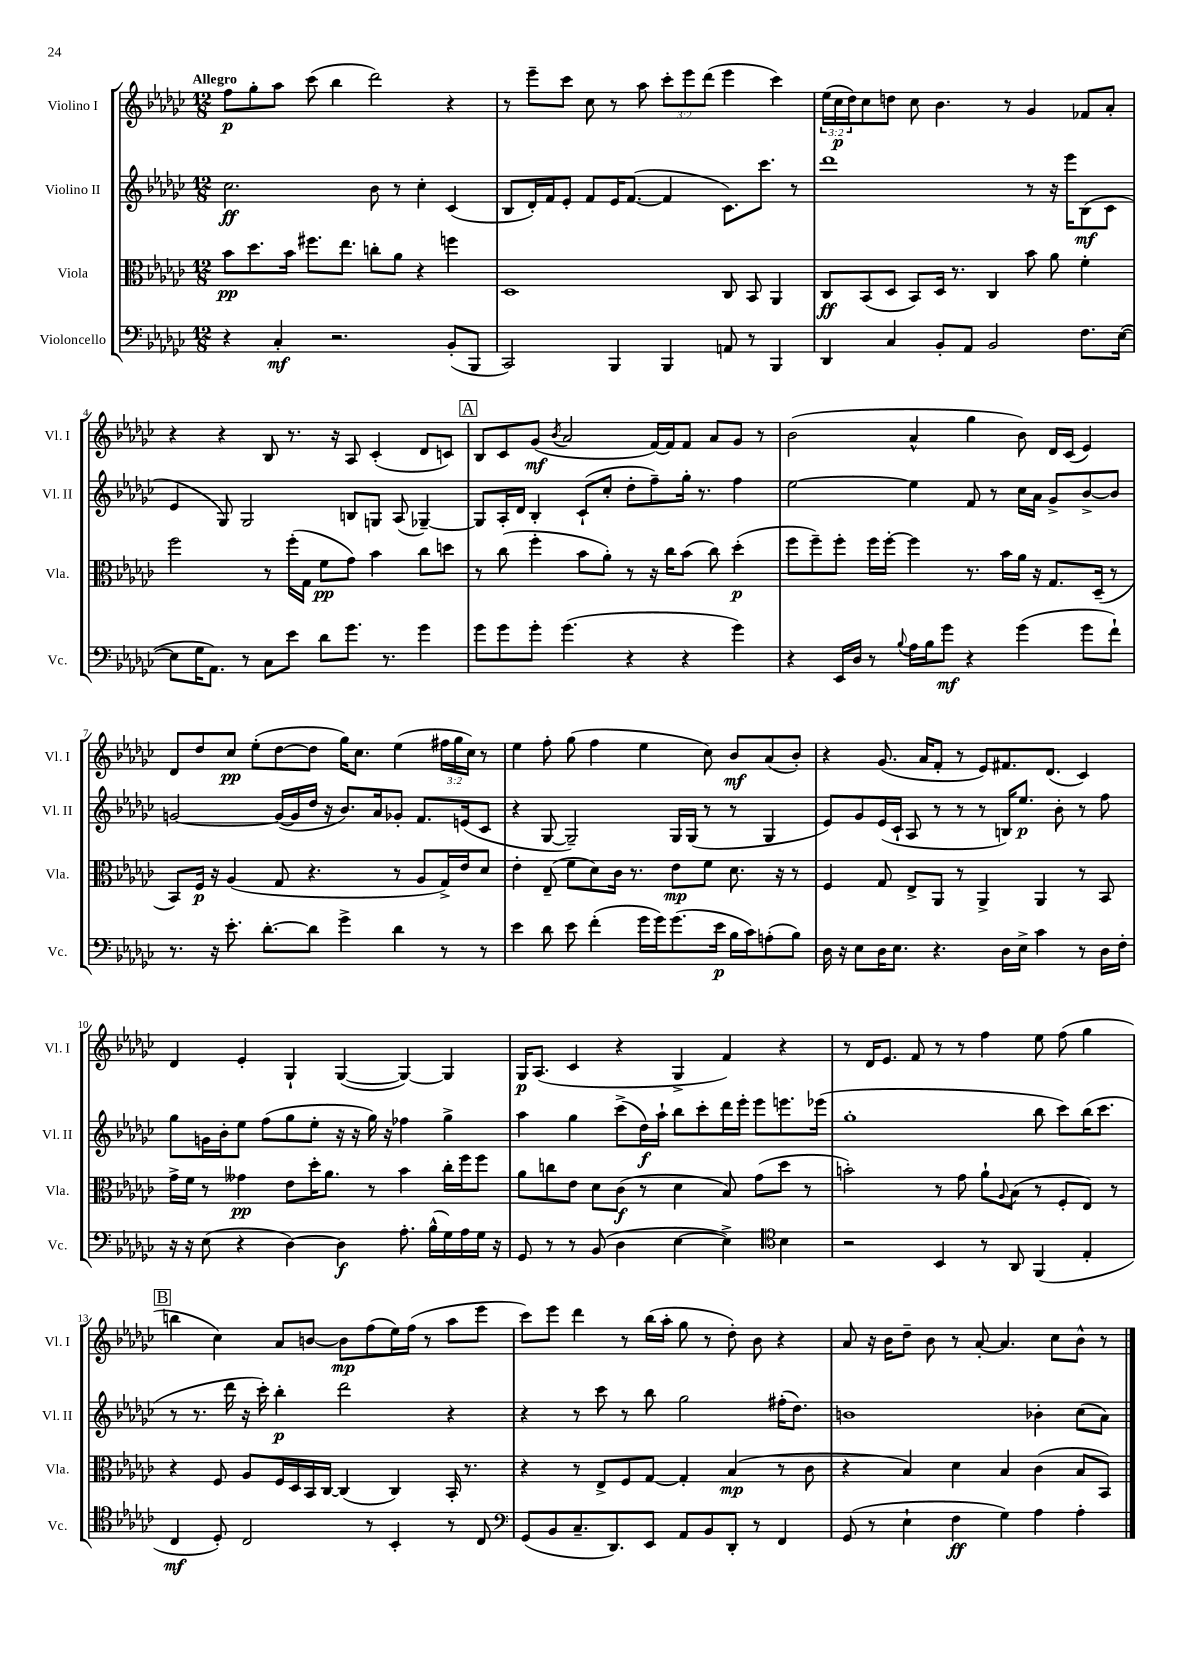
<<
\new StaffGroup <<
\new Staff = "s0" \with { instrumentName = "Violino I" shortInstrumentName = "Vl. I" } {
    \clef treble \key ges \major \numericTimeSignature \time 12/8 \override Staff.TupletNumber.text = #tuplet-number::calc-fraction-text \tempo "Allegro"
    f''8\p ges''8-. aes''8 ces'''8( bes''4 des'''2) r4 |
    r8 ees'''8-- ces'''8 ces''8 r8 aes''8 \tuplet 3/2 { ces'''8-. ees'''8 des'''8( } ees'''4 ces'''4) |
    \tuplet 3/2 { ees''16( ces''16\p des''16) } ces''8 d''8 ces''8 bes'4. r8 ges'4 fes'8 aes'8-. |
    r4 r4 bes8 r8. r16 aes8 ces'4-.( des'8 c'8) |
    \mark \markup { \box "A" } bes8 ces'8 ges'8\mf( \acciaccatura { bes'8 } aes'2 f'16~) f'16 f'8 aes'8 ges'8 r8 |
    bes'2( aes'4-^ ges''4 bes'8) des'16 ces'16( ees'4) |
    des'8 des''8 ces''8\pp ees''8-.( des''8~ des''8 ges''16) ces''8. ees''4( \tuplet 3/2 { fis''16 ges''16 ces''16) } r8 |
    ees''4 f''8-. ges''8( f''4 ees''4 ces''8) bes'8\mf aes'8( bes'8-.) |
    r4 ges'8.( aes'16 f'8-. r8 ees'8) fis'8. des'8.( ces'4) |
    des'4 ees'4-. ges4-! ges4~( ges4~) ges4 |
    ges16\p aes8.( ces'4 r4 ges4-> f'4) r4 |
    r8 des'16 ees'8. f'8 r8 r8 f''4 ees''8 f''8( ges''4 |
    \mark \markup { \box "B" } b''4 ces''4) aes'8 b'8~ b'8\mp f''8( ees''16) f''16( r8 aes''8 ees'''8 |
    ces'''8) ees'''8 des'''4 r8 bes''16( aes''16-. ges''8 r8 des''8-.) bes'8 r4 |
    aes'8 r16 bes'16 des''8-- bes'8 r8 aes'8~-. aes'4. ces''8 bes'8-^ r8 \bar "|." |
}
\new Staff = "s1" \with { instrumentName = "Violino II" shortInstrumentName = "Vl. II" } {
    \clef treble \key ges \major \numericTimeSignature \time 12/8
    ces''2.\ff bes'8 r8 ces''4-. ces'4( |
    bes8 des'16-.) f'16 ees'8-. f'8 ees'16 f'8.~( f'4 ces'8.) ces'''8. r8 |
    des'''1 r8 r16 ees'''16 bes8\mf( ces'8 |
    ees'4 ges8) ges2 b8 g8 aes8( ges4~--) |
    \mark \markup { \box "A" } ges8 aes16-. des'16 bes4-. ces'8-!( ces''8-. des''8-. f''8--) ges''16-. r8. f''4 |
    ees''2~ ees''4 f'8 r8 ces''16 aes'16 ges'8-> bes'8~-> bes'8 |
    g'2~ g'16~( g'16 des''16 r16 bes'8.) aes'16 ges'8-. f'8. e'16( ces'8 |
    r4 ges8~ ges2--) ges16 ges16( r8 r8 ges4 |
    ees'8) ges'8 ees'16( ces'16-! aes8 r8 r8 r8 b16) ees''8.\p bes'8-. r8 f''8 |
    ges''8 g'16 bes'16-. ees''8 f''8( ges''8 ees''8-. r16 r16 ges''16) r16 fes''4 ges''4-> |
    aes''4 ges''4 ces'''8->( des''16\f) aes''16-! bes''8 ces'''8-. des'''16 ees'''16-. ees'''8 e'''8. ees'''16( |
    ges''1-. bes''8 ces'''8) bes''16( ces'''8. |
    \mark \markup { \box "B" } r8 r8. des'''16 r16 ces'''16-.) bes''4-.\p des'''2 r4 |
    r4 r8 ces'''8 r8 bes''8 ges''2 fis''16-.( des''8.) |
    b'1 bes'4-. ces''8( aes'8) \bar "|." |
}
\new Staff = "s2" \with { instrumentName = "Viola" shortInstrumentName = "Vla." } {
    \clef alto \key ges \major \numericTimeSignature \time 12/8
    bes'8\pp des''8. bes'16 fis''8. ees''8. c''8-. aes'8 r4 f''4 |
    des1 ces8 bes,8 aes,4 |
    ces8\ff bes,8( des8 bes,8) des16 r8. ces4 bes'8 aes'8 f'4-. |
    f''2 r8 f''16-.( ges16 f'8\pp ges'8) bes'4 ces''8 d''8 |
    \mark \markup { \box "A" } r8 ces''8( f''4-. bes'8 aes'8-.) r8 r16 ces''16 bes'8( ces''8) des''4-.\p( |
    f''8 f''8--) f''8-. f''16 f''16~-. f''4 r8. bes'16 aes'16 r16 ges8. des16--( r8 |
    bes,8) f16\p r16 aes4( ges8 r4. r8 aes8 ges16->) ees'16 des'8 |
    ees'4-. ees8--( f'8 des'8) ces'16 r8. ees'8\mp f'8 des'8. r16 r8 |
    f4 ges8 ees8-> aes,8 r8 aes,4-> aes,4 r8 bes,8 |
    ges'16-> f'16 r8 geses'4\pp ees'8 des''16-. aes'8. r8 bes'4 ces''16-. f''16 f''8 |
    aes'8 c''8 ees'8 des'8 ces'8\f( r8 des'4 bes8) ges'8( des''8 r8 |
    b'2-.) r8 ges'8 aes'8-! \appoggiatura { aes8 } bes8( r8 f8-. ees8) r8 |
    \mark \markup { \box "B" } r4 f8 aes8 f16 des16 bes,16 ces16~ ces4( ces4) bes,16-. r8. |
    r4 r8 ees8-> f8 ges8~ ges4-. bes4\mp( r8 ces'8 |
    r4 bes4) des'4 bes4 ces'4( bes8 bes,8) \bar "|." |
}
\new Staff = "s3" \with { instrumentName = "Violoncello" shortInstrumentName = "Vc." } {
    \clef bass \key ges \major \numericTimeSignature \time 12/8
    r4 ces4-.\mf r2. bes,8-.( bes,,8 |
    ces,2) bes,,4 bes,,4 a,8 r8 bes,,4 |
    des,4 ces4 bes,8-. aes,8 bes,2 f8. ees16~( |
    ees8 ges16 aes,8.) r8 ces8 ees'8 des'8 ges'8. r8. ges'4 |
    \mark \markup { \box "A" } ges'8 ges'8 ges'8-. ges'4.( r4 r4 ges'4) |
    r4 ees,16 des16 r8 \appoggiatura { bes8 } aes16 bes16 ges'8\mf r4 ges'4( ges'8 f'8-!) |
    r8. r16 ees'8.-. des'8.~-. des'8 ges'4-> des'4 r8 r8 |
    ees'4 des'8 ees'8 f'4-.( ges'16 ges'16) ges'8.( ees'16\p bes16 ces'16) a8-.( bes8) |
    des16 r16 ees8 des16 ees8. r4. des16 ees16-> ces'4 r8 des16 f16-. |
    r16 r16 ees8( r4 des4~) des4\f aes8.-. bes16-^( ges16) aes16 ges16 r16 |
    ges,8 r8 r8 bes,8( des4 ees4~ ees4->) \clef tenor bes4 |
    r2 bes,4 r8 aes,8 f,4( ees4-. |
    \mark \markup { \box "B" } ces4\mf des8-.) ces2 r8 bes,4-. r8 ces8 |
    \clef bass ges,8( bes,8 ces8.-- des,8.) ees,8 aes,8 bes,8 des,8-. r8 f,4 |
    ges,8( r8 ees4-! f4\ff ges4) aes4 aes4-. \bar "|." |
}
>>
>>
